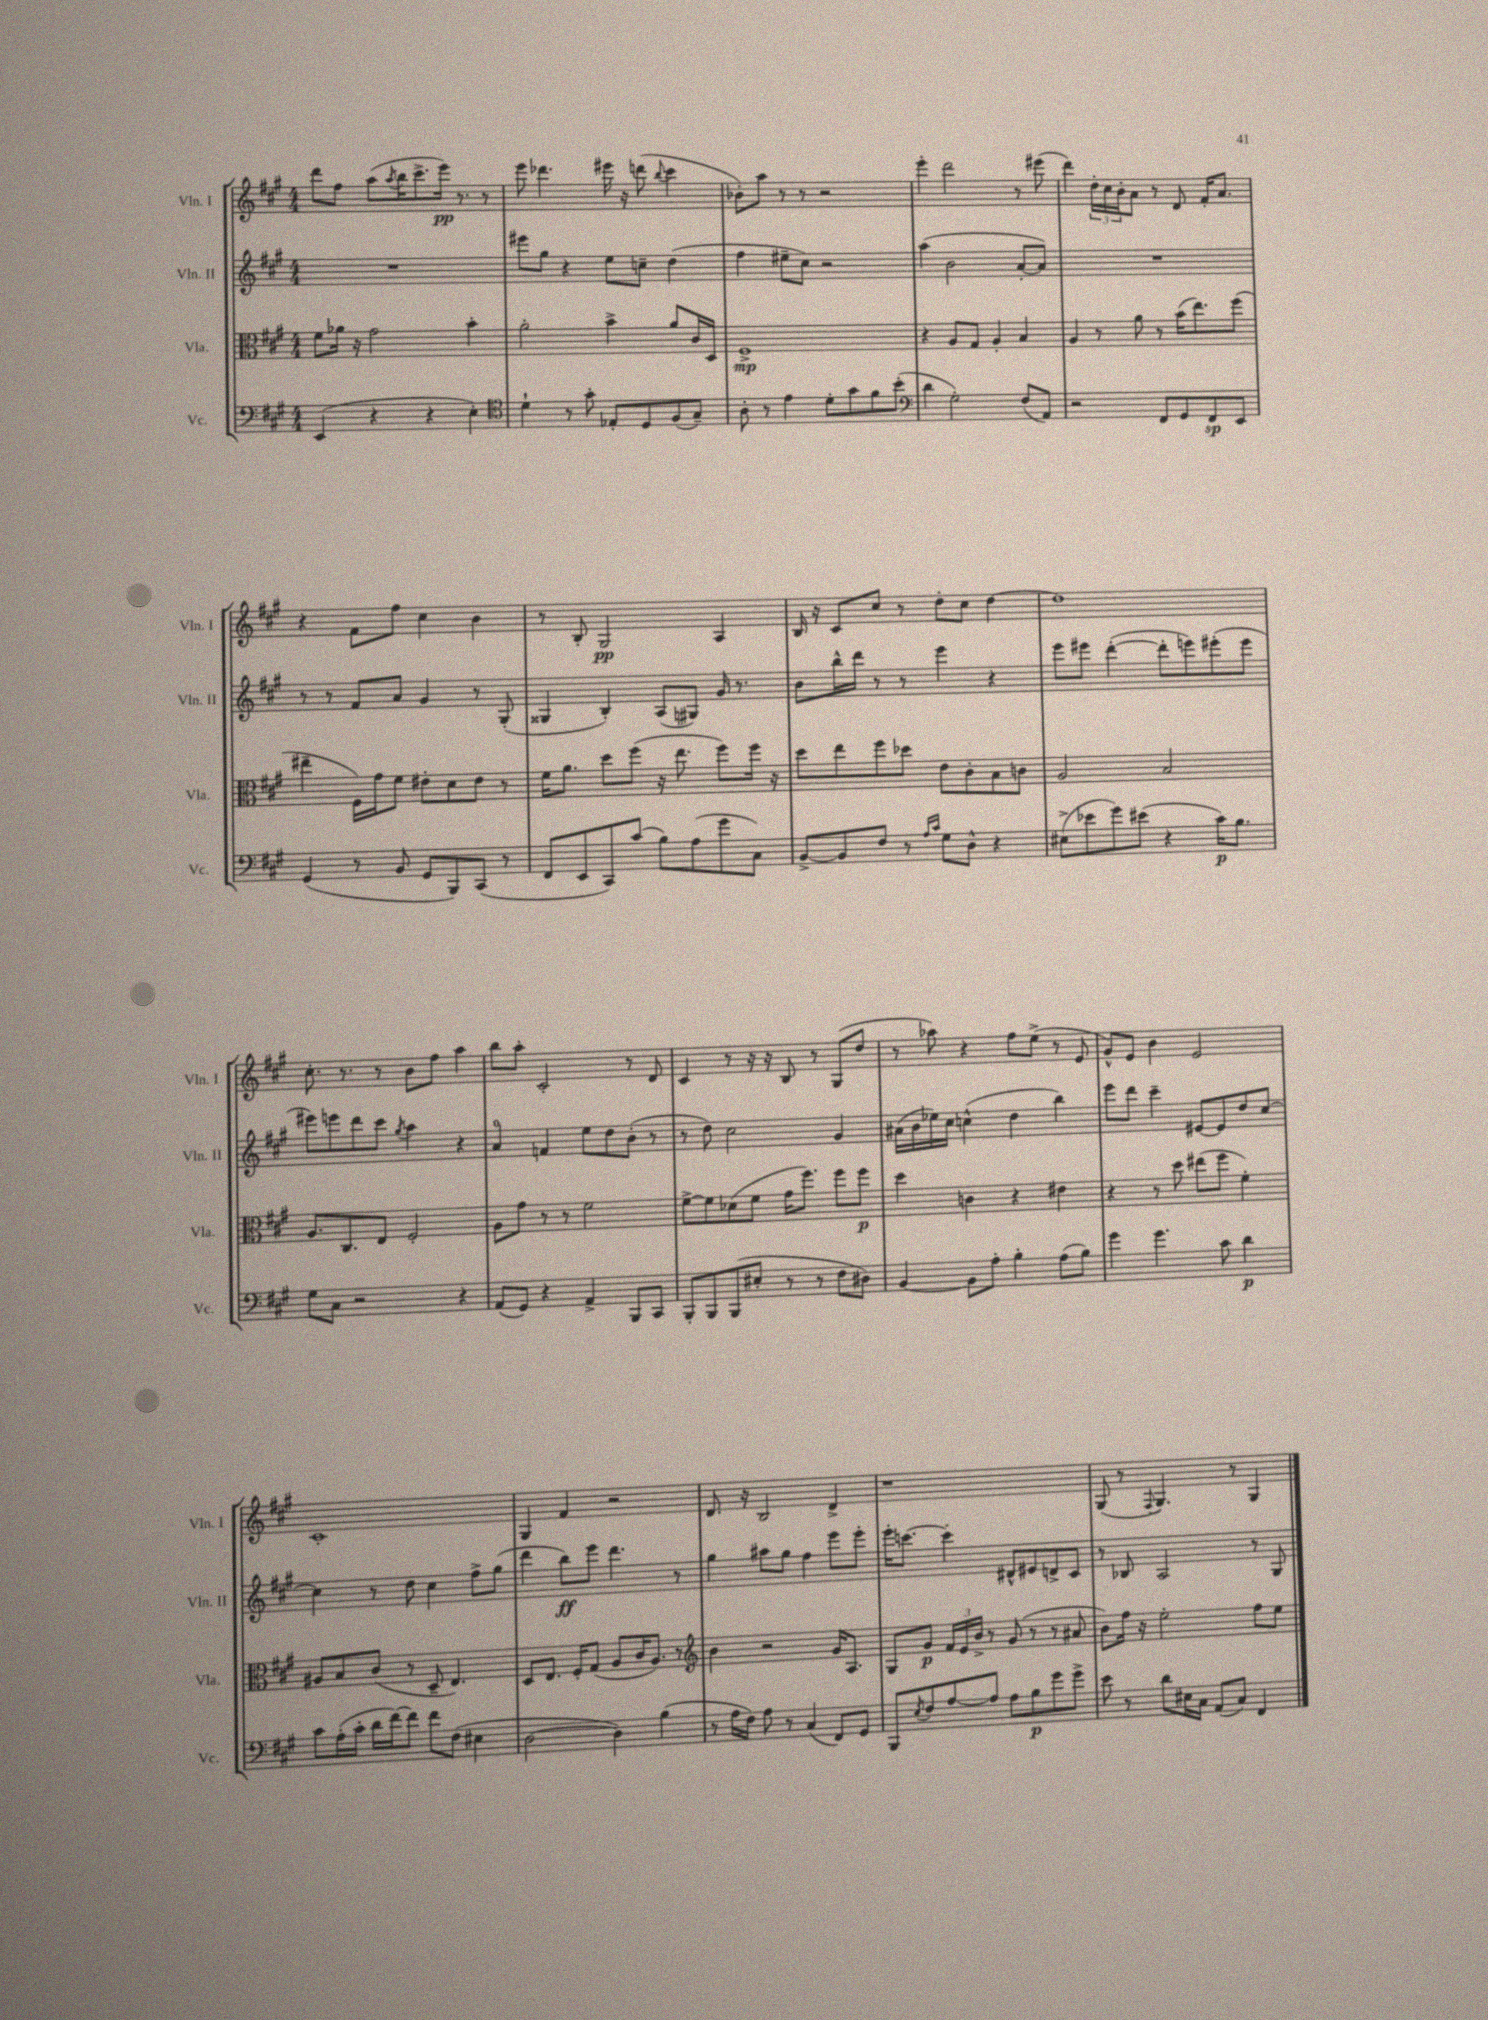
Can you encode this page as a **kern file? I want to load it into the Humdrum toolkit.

**kern	**kern	**kern	**kern
*staff4	*staff3	*staff2	*staff1
*clefF4	*clefC3	*clefG2	*clefG2
*k[f#c#g#]	*k[f#c#g#]	*k[f#c#g#]	*k[f#c#g#]
*M4/4	*M4/4	*M4/4	*M4/4
(4EE	8f#	1r	8ddd
.	16a-	.	8ff#
.	16r	.	.
4r	2g#	.	(8aa
.	.	.	8qaa
.	.	.	16bb
.	.	.	8.ccc#^
4r	.	.	.
.	.	.	16eee)
.	.	.	8.r
4E')	4b'	.	.
.	.	.	8r
=	=	=	=
*clefC4	*	*	*
4d`	2a'	8eee#	8eee
.	.	8gg#	4.ddd-
8r	.	4r	.
8g#'	.	.	.
8E-'	4b^	8ee	16eee#
.	.	.	16r
8D	.	8cc~	(8ddd
.	.	.	8qqbb
(8F#	8a	(4dd	4ccc#
8G#~)	16c#	.	.
.	16D	.	.
=	=	=	=
8A'	1F#^	4ff#	8b-')
8r	.	.	8aa
4e	.	8ee#~	8r
.	.	8cc#)	8r
8d'	.	2r	2r
8g#	.	.	.
8f#	.	.	.
(8b'	.	.	.
=	=	=	=
*clefF4	*	*	*
4d	4r	(4aa	4eee'
2G#')	8A	2b	2ddd
.	8G#	.	.
.	4A'	.	.
(8F#	4B	[8a'	8r
8AA)	.	8a])	(8eee#
=	=	=	=
2r	4A	1r	4ddd)
.	8r	.	24dd'
.	.	.	24cc#
.	.	.	24b'
.	8a	.	8a
8FF#	8r	.	8r
8GG#	(16b	.	8d
.	8.ee)	.	.
8FF#	.	.	16f#'
.	.	.	8.a
8EE	(8ff#	.	.
=	=	=	=
(4GG#	4ee#~	8r	4r
.	.	8r	.
8r	16F#)	8f#	8f#
.	16g#	.	.
8BB	8f#	8a	8ff#
8GG#	8e#'	4g#	4cc#
8BBB)	8d	.	.
(8CC#	8e#	8r	4b
8r	8r	(8G#'	.
=	=	=	=
8FF#	16f#	4G##	8r
.	8.a	.	.
8EE	.	.	8B'
8CC#)	8dd	4B')	2G#
(8c#	(8ff#	.	.
8B)	16r	(8A	.
.	8.ee	.	.
(8A	.	8G#)	.
8g#	8ff#)	16g#	4A
.	.	8.r	.
8C#)	16ff#	.	.
.	16r	.	.
=	=	=	=
[8BB^	8dd	8b	16B
.	.	.	16r
8BB]	8ee	16bb^^	8c#
.	.	16ddd	.
8F#	8ff#	8r	8cc#
8r	8dd-	8r	8r
16qqA	.	.	.
16qqc#	.	.	.
8G#	8e	4eee	8dd'
8D^^	8c#'	.	8cc#
4r	8B	4r	[4dd
.	8c	.	.
=	=	=	=
(8E#^	2A	8eee	1dd]
8e-	.	8eee#	.
8g#)	.	([4ddd'	.
(8e#	.	.	.
4r	2B	8ddd']	.
.	.	8eee)	.
16c#)	.	(8eee#'	.
8.B	.	.	.
.	.	8eee#	.
=	=	=	=
8G#	8.A	8eee#)	8.cc#'
8C#	.	8eee	.
.	8.C#	.	8.r
2r	.	8ddd	.
.	8E	8ccc#	8r
.	.	8qgg#	.
.	2F#'	4aa	8b
.	.	.	8ff#
4r	.	4r	4aa
=	=	=	=
(8AA	8A	4a	8bb
8GG#)	8g#	.	8aa'
4r	8r	4f	2c#'
.	8r	.	.
4AA^	2f#	8ee	.
.	.	8dd	.
8BBB	.	(8b'	8r
8CC#	.	8r	8d
=	=	=	=
8BBB'	[8f#^	8r	4c#
8BBB	8f#]	8dd)	.
(8BBB	(8d-	2cc#	8r
8E#'	8f#	.	16r
.	.	.	16r
8r	16g#	.	8B
.	8.ff#)	.	.
8r	.	.	8r
8F#	8ff#	4g#	(8G#
8D#)	8ff#	.	8dd
=	=	=	=
[4BB	4dd	(16a#	8r
.	.	16b	.
.	.	16ee-)	8aa-)
.	.	16cc#	.
8BB]	4c	(4cc^^	4r
8A'	.	.	.
4B'	4r	4dd	8ff#
.	.	.	(8ee^
(8A	4e#	4bb)	8r
8B)	.	.	8e
=	=	=	=
4g#	4r	8eee	8g#^^)
.	.	8ddd	8e
4.g#	8r	4ccc#~	4b
.	8dd	.	.
.	(8ee#	[8e#	2e
8c#	8ff#	8e#]	.
4d	4f#')	8dd	.
.	.	[8cc#	.
=	=	=	=
8c#	8A#	4cc#]	1c#'
(16A'	8B	.	.
16c#'	.	.	.
16d	(8c#	8r	.
[16f#)	.	.	.
8f#]	8r	8dd	.
8f#	8D~	4cc#	.
(8F#	4.E)	.	.
4E#	.	8ff#^	.
.	.	(8gg#	.
=	=	=	=
[2D	8D	4ddd	4G#
.	8.E	.	.
.	.	8bb)	4f#
.	16F#'	.	.
.	(8G#	8eee	.
4D])	8A	4.ddd	2r
.	16c#	.	.
.	8.A)	.	.
(4B	.	.	.
.	8r	8r	.
=	=	=	=
*	*clefG2	*	*
8r	4b	4gg#	8.d
16A	.	.	.
16F#)	.	.	16r
8A	2r	8aa#	2B
8r	.	8gg#	.
(4C#	.	4ff#	.
8FF#)	16g#	8eee	4d^
.	8.A	.	.
8GG#	.	8eee'	.
=	=	=	=
8BBB	8G#	16eee'	1r
.	.	[8.ccc	.
8qE	.	.	.
8F#	8g#	.	.
[8A	24f#	4ccc']	.
.	24e	.	.
.	24b^	.	.
8A]	8r	.	.
8A	(8g#	8d#^^	.
8B	8r	8e#	.
8g#	8r	8d^	.
8g#^	8a#	8c#	.
=	=	=	=
8e	8b)	8r	(8G#
8r	16ff#	8B-	8r
.	16r	.	.
.	.	.	8qqF#
8d	2ee'	2A	4.G#)
16E#	.	.	.
16C#	.	.	.
(8AA	.	.	.
8C#)	.	.	8r
4FF#	8ff#	8r	4G#
.	8ee	8G#	.
==	==	==	==
*-	*-	*-	*-
